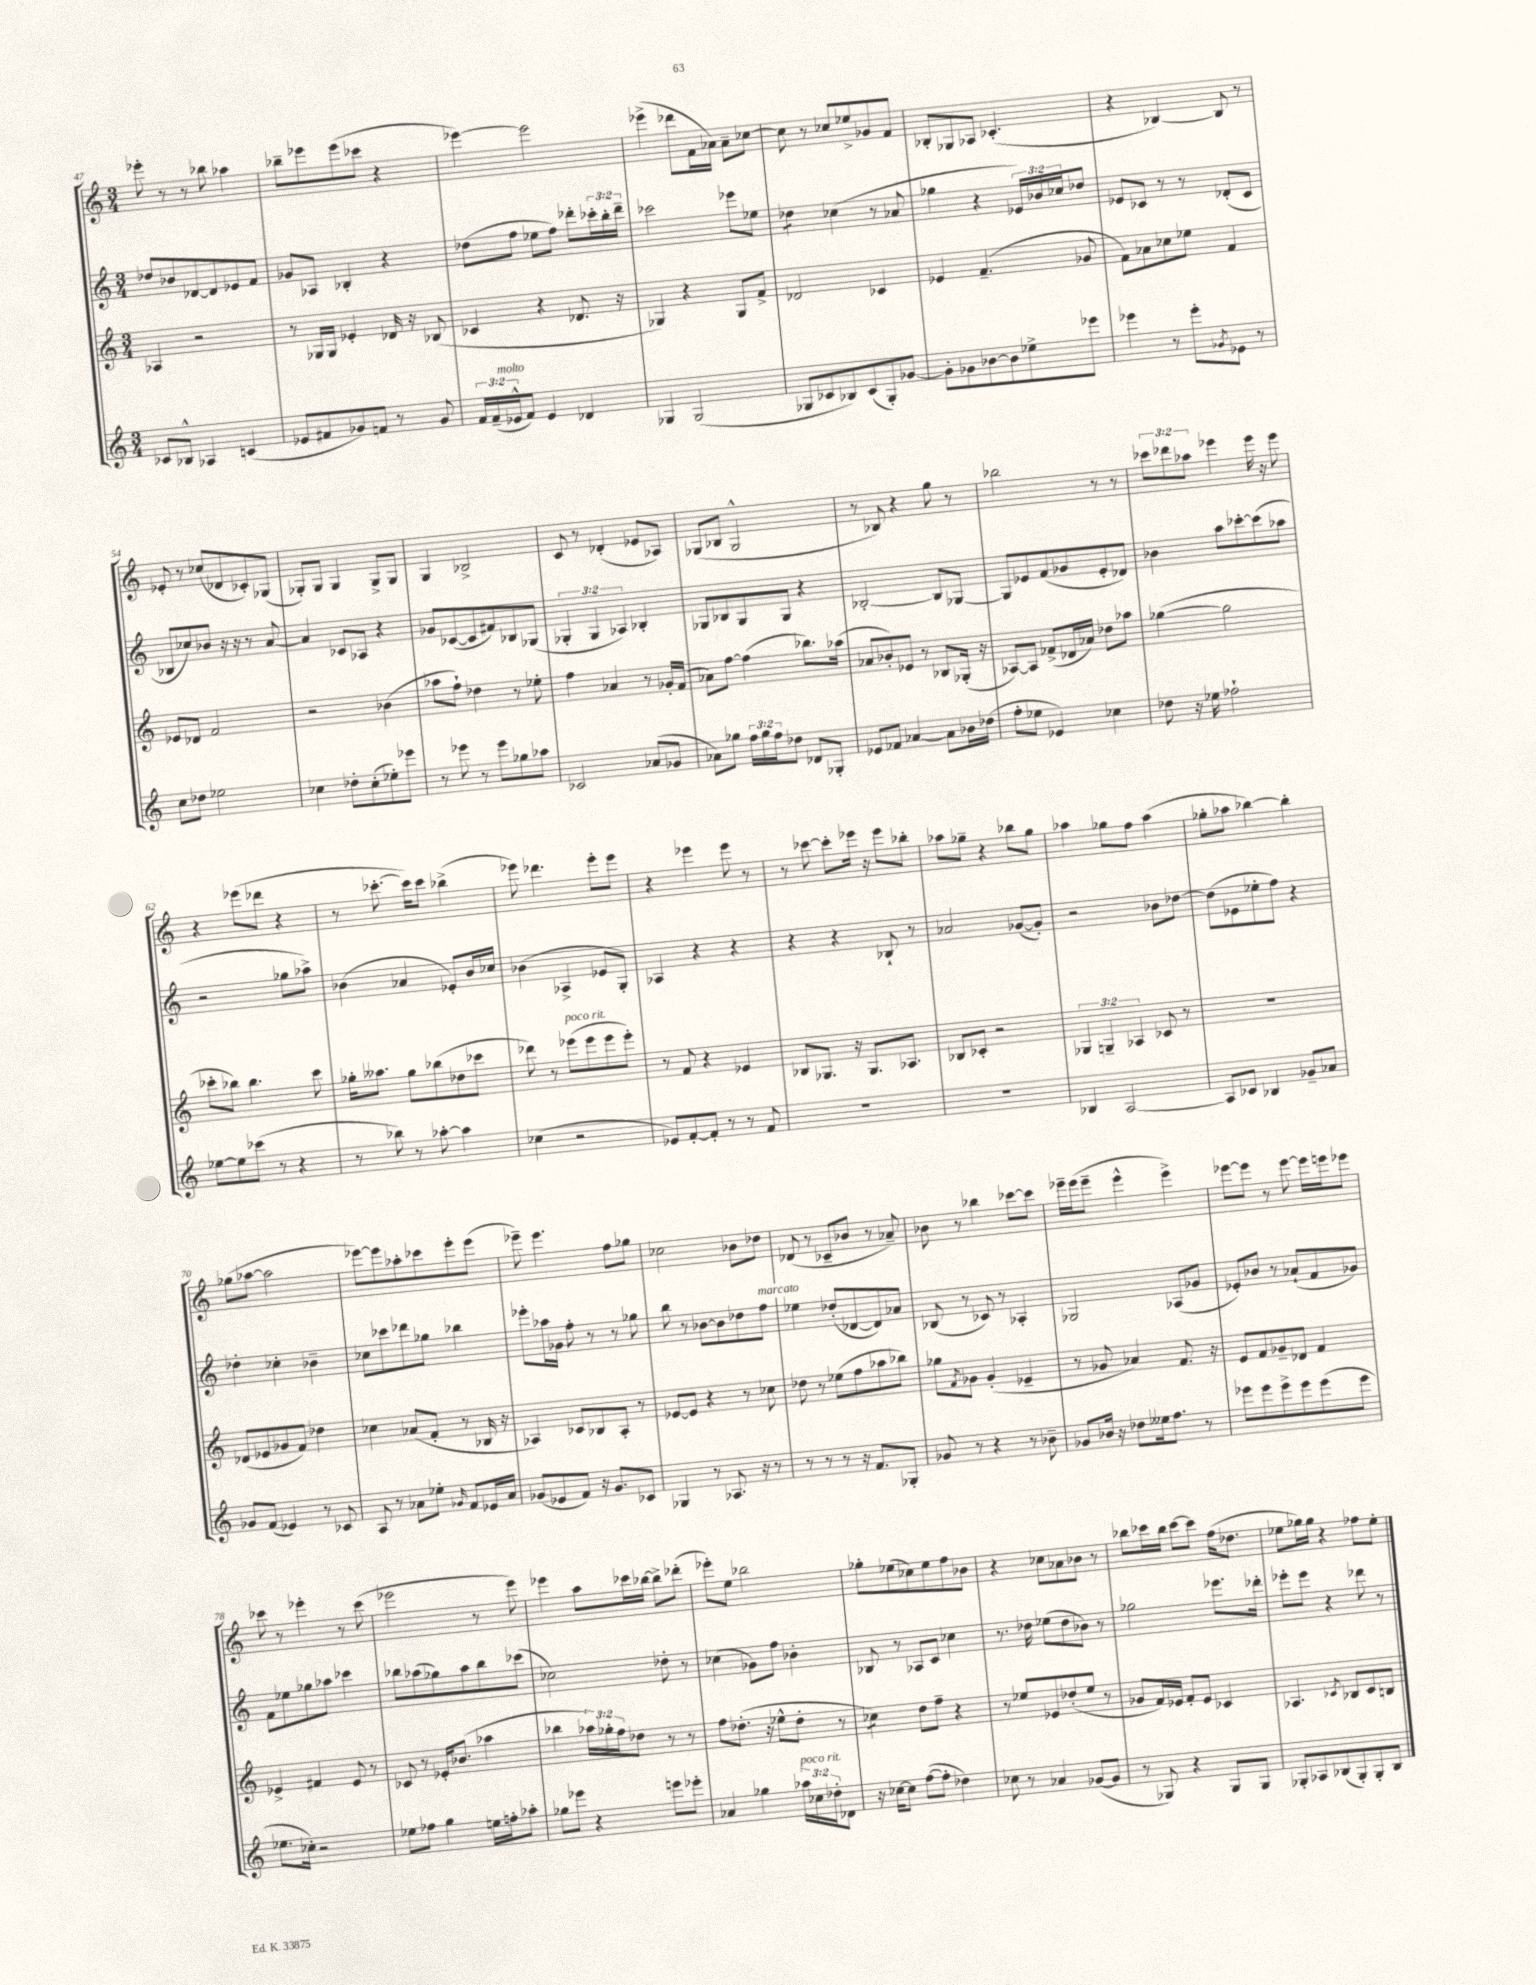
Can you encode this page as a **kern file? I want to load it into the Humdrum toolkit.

**kern	**kern	**kern	**kern
*staff4	*staff3	*staff2	*staff1
*clefG2	*clefG2	*clefG2	*clefG2
*k[]	*k[]	*k[]	*k[]
*M3/4	*M3/4	*M3/4	*M3/4
8c-/L	4A-/	8dd-/L	8eee-'\
8B-^^/J	.	8b-/	8r
4A-/	2r	[8d-/	8r
.	.	8d-/]	8bb-\
(4c/	.	8e-/	4aa-\
.	.	8f/J	.
=	=	=	=
8e-/L	8r	8g-/L	8bb-~\L
8f#/	16G-/LL	8A-/J	8eee-\
.	16G-/JJ	.	.
8g-/)	4e-'/	4B-'/	(8eee-\
8f/J	.	.	8ccc-\J
8r	16d-/	4r	4r
.	16r	.	.
8g-/	(8B-/	.	.
=	=	=	=
24f/LL	4c-/	(8dd-\L	[4eee-\)
(24f~/	.	.	.
24e-^^/J	.	.	.
8f/J)	.	8ff\J	.
4e-/	4r	8ee-\L	2eee-\]
.	.	8ff\J)	.
4d-/	8.d-/	8ddd-'\L	.
.	.	24ccc-'\L	.
.	.	24bb'\	.
.	16r	.	.
.	.	24ddd-~\JJ	.
=	=	=	=
4G-/	4G-/)	2ccc-\	(4eee-^\
(2G-/	4r	.	8ddd-\L
.	.	.	16f\L
.	.	.	16a-\JJ)
.	8G-/L	8eee-\L	8a-~\L
.	8f^/J	8ee-\J	[8cc-\J
=	=	=	=
8G-/L	2d-/	4dd-\	8cc-\]
8c-/	.	.	8r
8B-/)	.	(4cc-\	8cc-/L
(8c-/	.	.	8ee-^/
8G-'/)	4c-/	8r	8g-/
[8g-/J	.	8a-/	8f/J
=	=	=	=
8g-'\]L	4e-/	4gg-\	8B-'/L
8g-\	.	.	8G-/
[8b-\	(4.f~/	4r	8A-/J
8b-\]	.	.	(4.c-'/
8ee-^\	.	24e-/LL)	.
.	.	24b-/	.
.	.	24cc-/J	.
8eee-\J	8g-/	8dd-/J	.
=	=	=	=
4eee-\	8f\L)	8e-/L	4r
.	8a-\	8c-/J	.
8r	8cc-\	8r	[4B-/)
8eee-'\L	8ee-\J	8r	.
8qg-/	.	.	.
8e-\J	4f/	(8d-'/L	8B-/]
8r	.	8c-/J	8r
=	=	=	=
8cc\L	8e-/L	8B-/L	8e-'/
8dd-\J	8d-/J	8cc-/)	8r
2ee-\	2f/	8b-/J	(8cc-/L
.	.	16r	8d-/
.	.	16r	.
.	.	8r	8c-'/)
.	.	[8a/	(8G-/J
=	=	=	=
4cc-\	2r	4a/]	8G-'/L)
.	.	.	8G-/J
8dd-'\L	.	8c-/L	4G-/
(8cc-'\	.	8A-/J	.
8ee-'\)	(4b-\	4r	8G-^/L
8eee-\J	.	.	8G-/J
=	=	=	=
8r	8aa-\L	8g-/L	4G/
8eee-\	8ff`\J)	([8c-/	.
8r	4dd-\	8c-/]	2B-^/
8eee-\L	.	8f#/)	.
8gg-\	8r	8B-/	.
8aa-\J	8ee-'\	(8G-/J	.
=	=	=	=
2c-/	4ff\	6G-'/	8c/
.	.	.	8r
.	.	6G-/	.
.	4a-/	.	(4d-'/
.	.	6A-/)	.
(8a-/L	8r	4B-'/	8e-/L
8g-/J	16g-'/LL	.	8A-/J)
.	(16f/JJ	.	.
=	=	=	=
8a-\L)	8a-\L)	8G-/L	(8G-/L
8gg-\J	[8ff\J	8B-/	8B-/J
24ff\LL	(4ff\]	8G-/	2G-^^/
24gg-\	.	.	.
24ff\J	.	.	.
8dd-\J	.	8G-/J	.
8d-/L	8.bb-\L)	4r	.
8G-'/J	.	.	.
.	(16aa-\Jk	.	.
=	=	=	=
8e-/L	8a-/L	[2B-'/	8r
8f-/J	8b-'/)	.	8B-/)
[4a-/	8e-/J	.	4r
.	8r	.	.
8a-\]L	8B-/L	8B-/]L	8gg\
16b-\L	(16G-'/Jk	[8G-/J	8r
(16dd-\JJ	16r	.	.
=	=	=	=
8ff'\L	[8A-/L)	8G-/]L	2bb-\
8ee-\J	8A-/]J	8e-/	.
4e-/)	(8f-^/L	(8f/	.
.	16d-/L	8g-/	.
.	16a-/JJ)	.	.
4cc-\	8dd-\L	8e-'/	8r
.	8aa-\J	8d-/J)	8r
=	=	=	=
8dd-\	([4gg-\	4b-\	12ccc-\L
.	.	.	12ddd-\
16r	.	.	.
.	.	.	12aa-\J
16ee-\	.	.	.
2ff-`\	2gg-\]	8aa\L	4eee-\
.	.	[8ccc-'\	.
.	.	(8ccc-\]	16eee-\
.	.	.	16r
.	.	8aa-\J	8eee-\
=	=	=	=
[8ee-\L	8ccc-'\L	2r	4r
8ee-\]	8bb-\J)	.	.
(8ccc-\J	4.bb-\	.	(8eee-\L
8r	.	.	8ddd-\J
4r	.	8gg-\L	4r
.	8ccc-\	8aa-^\J)	.
=	=	=	=
8r	16gg-'\LK	(4b-\	8r
.	8.aa--\J	.	.
8bb-\)	.	.	[8.ccc-'\
8r	8gg-\L	4a-/	.
.	.	.	16ccc-\]LK)
[8aa-'\	(8bb-\	.	8ccc-\J
4aa-\]	8dd-\	8e-'/L)	(4bb-^\
.	8ccc-\J	16b-/L	.
.	.	16cc-/JJ	.
=	=	=	=
(4cc-\	8ddd-\)	(4b-\	8eee-\)
.	8r	.	4.ddd-\
2r	(8eee-\L	4A-^/	.
.	8eee-\	.	.
.	8eee-\	8e-/L	8eee-'\L
.	8eee-'\J)	8G'/J)	8eee-\J
=	=	=	=
8e-/L)	8r	4A-/	4r
[8f'/	8f/	.	.
8f'/]J	4r	4r	4eee-\
8r	.	.	.
8r	4e-/	4r	8eee-\
8f/	.	.	8r
=	=	=	=
2.r	8B-/L	4r	8r
.	8.G-/J	.	[8ccc-\
.	.	4r	8ccc-'\]L
.	16r	.	.
.	8.G-/L	.	16eee-\Jk
.	.	.	16r
.	.	8B-`/	8eee-\L
.	8.A-/J	.	.
.	.	8r	8bb-'\J
=	=	=	=
2.r	8B-/L	2a-/	8aa-\L
.	8c-'/J	.	8gg-~\J
.	2r	.	4r
.	.	([8g-/L	8bb-\L
.	.	8g-'/]J)	8gg-\J
=	=	=	=
4B-/	6G-/	2r	4aa-\
.	6G~/	.	.
[2A/	.	.	8gg-\L
.	6A-/	.	.
.	.	.	8ff\J
.	8c-/	8b-\L	(4aa-\
.	8r	[8dd-\J	.
=	=	=	=
8A/]L	2.r	(8dd-\]L	8gg-'\L
8c-/J	.	8e-\	8aa-\J
4B-/	.	8ee-'\	[4bb-\)
.	.	8ff\J)	.
8g-~/L	.	4r	4bb-'\]
8a-/J	.	.	.
=	=	=	=
8g-/L	(8d-/L	4dd-'\	(8gg-\L
(8f/J	8e-/	.	[8aa-\J
4e-/)	8g-/	4cc-'\	2aa-\]
.	8f/J)	.	.
8r	4dd-\	4b-~\	.
8c-/	.	.	.
=	=	=	=
8A/	4cc-\	8cc-\L	[8eee-\L)
8r	.	8ccc-\	8eee-\]
8a-\L	(8a-/L	8ddd-\	8aa-'\
8ee-'\J	8f'/J	8gg-\J	8ccc-\
16qqg-/	.	.	.
8f/L	8r	4bb-\	8eee-'\
16e-/L	16B-/	.	(8eee-\J
16a-/JJ	16r	.	.
=	=	=	=
(8g-/L	4A-/)	8eee-'\L	8eee-~\)
8e-/	.	16aa-\L	4.eee-\
.	.	16g-\JJ	.
8f/J)	8c-/L	8ff'\	.
16r	8B-/	8r	.
8.g-/L	.	.	.
.	8A-'/J	8r	8ff\L
8c-/J	8r	8gg-\	8gg-\J
=	=	=	=
4G-/	[8e-/L	8bb\	2cc-\
.	8e-/]J	8r	.
8r	4r	[8b-\L	.
8.A-/	.	8b-\]	.
.	8r	8dd-\	8b-\L
16r	.	.	.
8r	8cc-\	8ff\J	8dd-\J
=	=	=	=
8r	8dd-\	4ee-\	(8d-/
8r	8r	.	8r
8r	(8ee-\L	(8dd-'/L	8c-~/L
16r	8ff\	[8d-/	8b-/J
8.f/L	.	.	.
.	8aa-\	8d-/])	8r
8G-'/J	8bb-\J)	8a-/J	8a-~/)
=	=	=	=
8g-/	8gg-\L	(8B-/	8b-\
.	8qf/	.	.
8r	8g-\J	8r	8r
4r	(4g-'/	8c-/)	4bb-\
.	.	8r	.
8r	4e-~/	4A-'/	[8ccc-\L
8b-~\	.	.	8ccc-\]J
=	=	=	=
8g-/L	8r	2G-/	16eee-~\LL
.	.	.	(16eee-\J
16b-/Jk	8g-/	.	8eee-~\J
16r	.	.	.
8dd-\L	4a-/)	.	4eee-^^\
16ee--\k	.	.	.
8.ff\J	.	.	.
.	8.f/	(8A-/L	4eee-^\)
8r	.	8g-/J	.
.	16r	.	.
=	=	=	=
8eee-\L	8e/L	8e-'/L)	[8eee-\L
8eee-\	8f/	8b-/J	8eee-\]J
8eee-^\	8g-~/	8r	8r
8eee-\	8d-/J	(8a-`/L	[8eee-\
(8eee-\	4f/	8f/	16eee-\]LL
.	.	.	16eee\J
8eee-\J	.	8g-/J)	8eee-\J
=	=	=	=
8.ee-\L	4e-^/	8f\L	8ccc-\
.	.	8ee-\	8r
16cc-'\Jk)	.	.	.
2r	4f#/	8gg-\	4eee-'\
.	.	8aa-\J	.
.	8e-/	4ccc-\	8r
.	8r	.	(8ccc-\
=	=	=	=
8ee-\L	8c-/	8bb-\L	2eee-\
8ff-\J	8r	(8aa-\	.
4gg\	16e-'/LK	8gg-\)	.
.	(8.b-/J	.	.
.	.	8aa-\	.
16ee\LL	4aa-\	8bb-\	8r
16ff'\J	.	.	.
8aa-'\J	.	(8ccc-\J	8eee-\)
=	=	=	=
8gg-\L	4bb-\	2cc-\)	4eee-\
8eee-\J	.	.	.
4r	24aa-\LL)	.	8aa\L
.	24gg-'\	.	.
.	24ff\J	.	.
.	8dd-\J	.	16ccc-\L
.	.	.	[16bb-\JJ
8eee\L	8r	8dd-'\	8bb-^\]L
8eee-'\J	8r	8r	(8ddd-'\J
=	=	=	=
4a-/	8ff\L	(4cc-\	8eee-'\L)
.	(8.dd-'\J	.	8ee\J
4gg-\	.	8g-\L)	2bb-\
.	16r	.	.
.	8ee-^^\L	8ff\J	.
24aa-\LL	8dd-'\J	4b-'\	.
24cc-\	.	.	.
24dd-'\J	.	.	.
8d-\J	8r	.	.
=	=	=	=
16r	4cc-\)	8B-/	8gg-'\L
[16cc-\LK	.	.	.
8cc-\]J	.	8r	(8ee-\
([8ff\L	8dd\L	8A-/L	8cc-\)
8ff'\]J	8ff~\J	8c/J	8ee-\
4dd-\)	4r	4cc-\	8ff\
.	.	.	8b-\J
=	=	=	=
8cc-\	8r	8.r	4r
8r	8ee-/L	.	.
.	.	16dd-\	.
4a-/	8e-/	(8ee-\L	8cc-\L
.	(8dd-'/	8dd-\	8a-\
([8g-/L	8ee-/J	8b-\J)	8b-\J
8g-/]J	8r	8r	8r
=	=	=	=
8r	8g-/L	2gg-\	8bb-\L
8G-/)	16f/L)	.	16ccc-\L
.	16e-/JJ	.	16bb-\JJ
4r	8f'/L	.	[8ccc-\L
.	8e-/J	.	8ccc-\]J
8G-/L	4c-/	8.eee-\L	(16ff\LK
.	.	.	8.dd-\J
8G-/J	.	.	.
.	.	16ddd-'\Jk	.
=	=	=	=
8G-'/L	4.A-/	8eee-'\L	8ee-\L
8A-/	.	8eee-\J	16gg-\L)
.	.	.	16gg-\JJ
(8B-/	.	4r	4r
.	8qc-/	.	.
8G-'/)	8B-/L	.	.
8G-'/	8c-/	8ddd-\	8ff-\L
8B-/J	8B/J	8r	8ee-'\J
==	==	==	==
*-	*-	*-	*-
